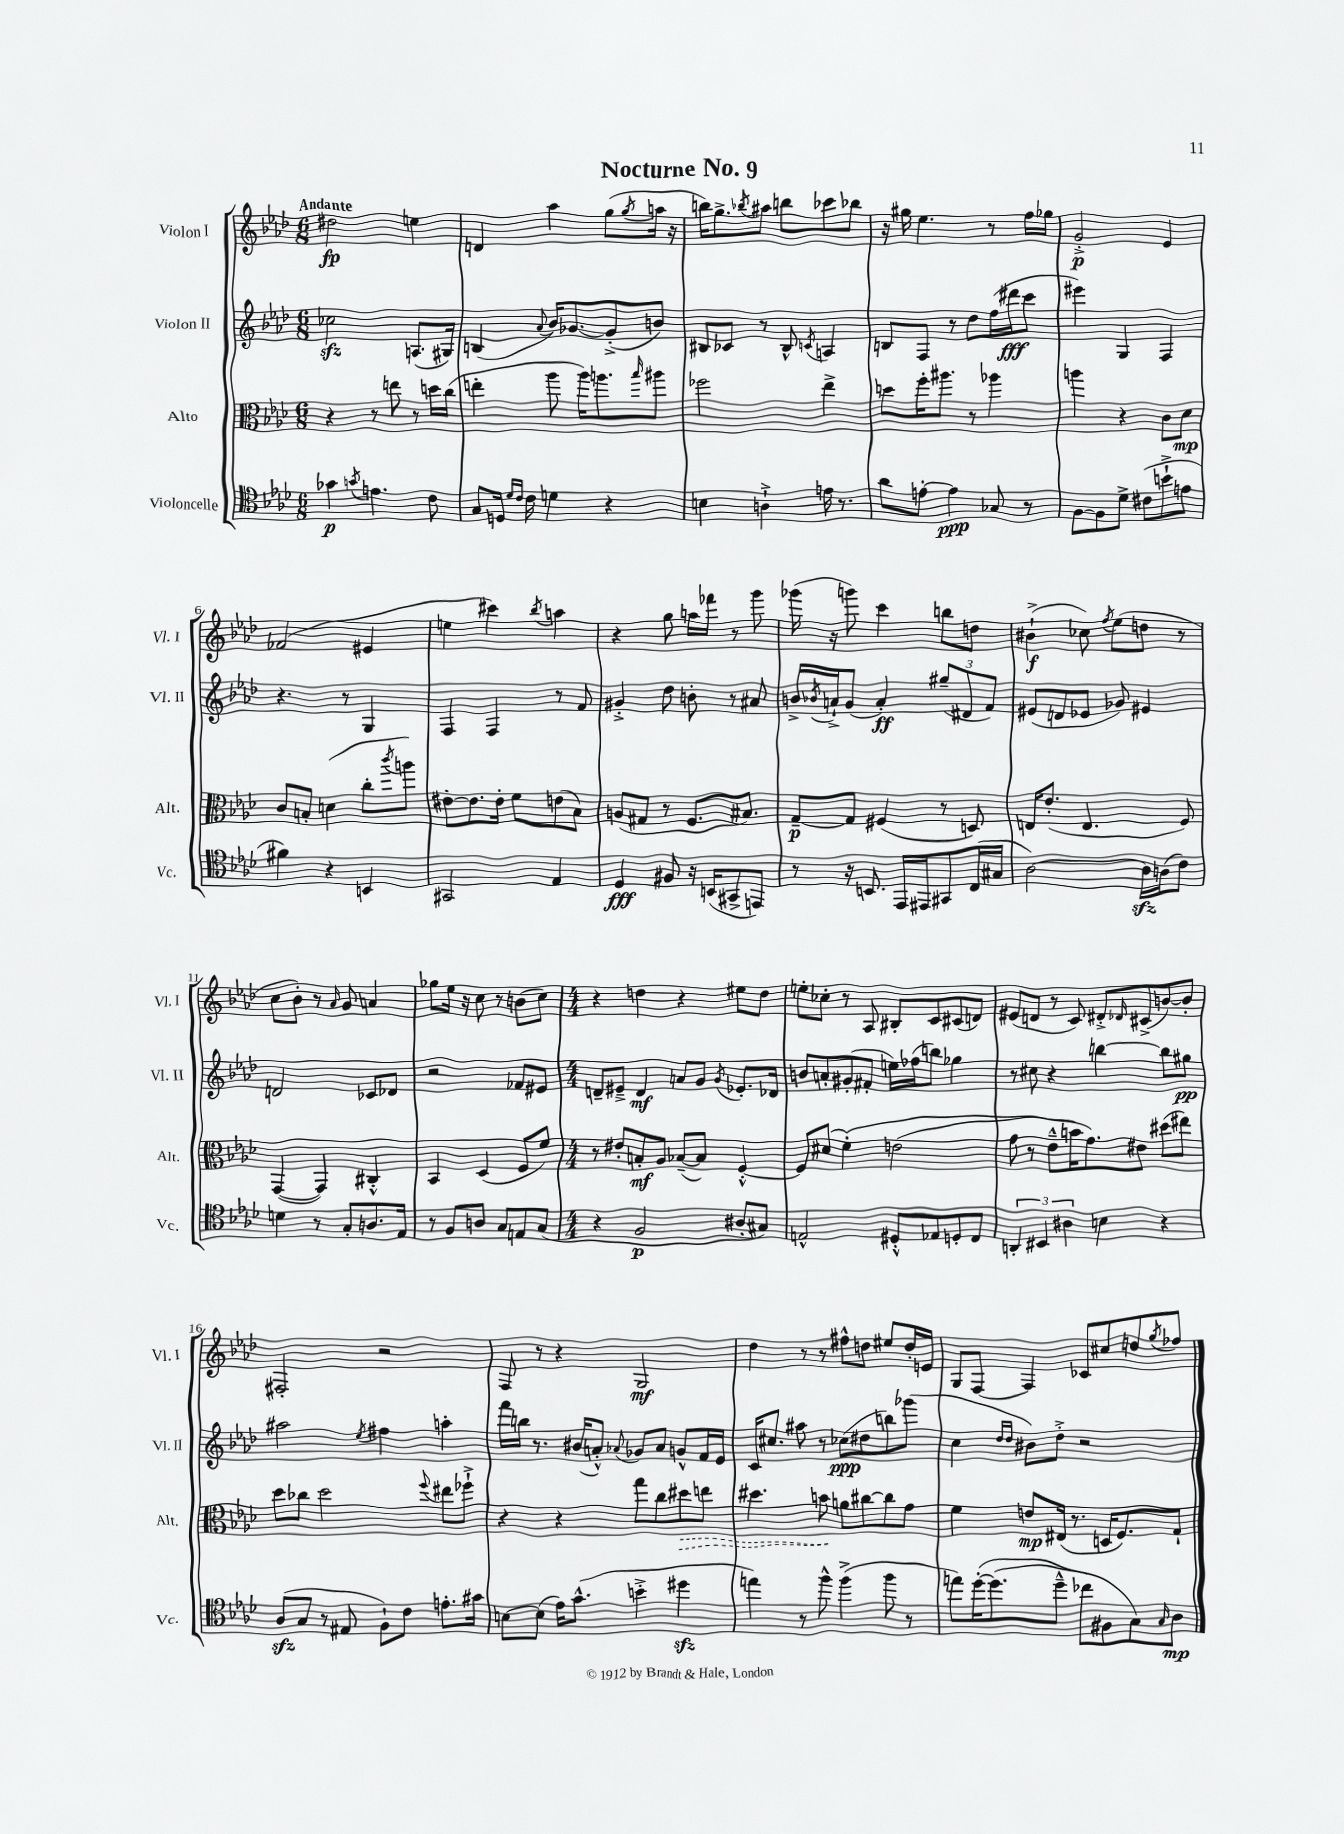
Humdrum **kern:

**kern	**kern	**kern	**kern
*staff4	*staff3	*staff2	*staff1
*clefC4	*clefC3	*clefG2	*clefG2
*k[b-e-a-d-]	*k[b-e-a-d-]	*k[b-e-a-d-]	*k[b-e-a-d-]
*M6/8	*M6/8	*M6/8	*M6/8
4g-\	4r	2cc-\	2dd#\
8qg/	.	.	.
4.e\	8r	.	.
.	8ee\	.	.
.	8r	(8.A/L	4ee\
8c\	16dd\LL	.	.
.	(16cc\JJ	16G#/Jk)	.
=	=	=	=
8G/L	4ee'\	(4B/	4d/
16D/Jk	.	.	.
16qqd-/LL	.	.	.
16qqc/JJ	.	.	.
16c\	.	.	.
.	.	8qqa-/	.
4d\	8aa-\	16b-/LK)	4aa-\
.	.	[8.g-/	.
.	16aa-\LK)	.	.
.	8.aa\	.	.
4r	.	(8g-'^/]	(8gg\L
.	16qqbb-/	.	8qgg/
.	8aa#\J	8b/J)	16aa\Jk
.	.	.	16r
=	=	=	=
4B\	2ff-\	8B#/L	16bb\LK)
.	.	.	8.gg^\
.	.	8c-/J	.
.	.	.	8qbb-/
4A`^\	.	8r	8aa#\J
.	.	8B#^^/	8bb\L
.	.	8qc/	.
16e\	4ee-^\	4A/	8ccc-\
8.r	.	.	.
.	.	.	8bb-\J
=	=	=	=
8a-\L	8dd\L	8B/L	16r
.	.	.	16gg#\
[8e'\J	16ff'\K	8F/J	4.ee-\
.	8.aa#\J	.	.
4e\]	.	8r	.
.	8r	8dd-\L	.
8G-/	4aa-\	(16ff\L	8r
.	.	16ddd#\J	.
8r	.	8ccc\J	16ff\LL
.	.	.	16gg-\JJ
=	=	=	=
[8F\L	4aa\	4eee#\)	2g'^/
8F\]	.	.	.
8d-^\J	4r	4G/	.
(8c#\L	.	.	.
8b`^\	8c\L	4F/	4e-/
8e\J	8d-\J	.	.
=	=	=	=
4f#\)	8c/L	4.r	(2f-/
.	8B'/J	.	.
4r	(4d\	.	.
.	.	8r	.
4BB/	8cc'\L	4G/	4e#/
.	8qccc/	.	.
.	8aa\J)	.	.
=	=	=	=
2GG#/	[8e#'\L	4F/	4ee\
.	8.e#\]	.	.
.	.	4F/	4ccc#\)
.	16e#'\Jk	.	.
.	8f\L	.	.
.	.	.	8qbb-/
4E-/	(8e\	8r	4aa\
.	8B-\J)	8f/	.
=	=	=	=
4D-/	(8A/L	4g#'^/	4r
.	8G#/J	.	.
8F#/	8r	8dd-\	8gg\
16r	8.F/L	8b'\	16aa\LL
(16BB/LK	.	.	16fff-\JJ
8GG#^/	.	8r	8r
.	8.B#/J)	.	.
8EE/J)	.	8a#/	8ggg\
=	=	=	=
8r	[8G~/L	16b^/LL	(16ggg-\
.	.	8qb-/	.
.	.	16a`^/J	16r
16r	8G/]J	(8g/J	8ggg\)
8.BB/	.	.	.
.	(4F#/	4a'/)	4ccc\
16EE-/LL	.	.	.
16EE#/J	.	.	.
8GG#/	8r	(12gg#~/L	8bb\L
.	.	12d#/	.
(16C/L	8D/)	.	8dd\J
.	.	12f/J)	.
16G#/JJ	.	.	.
=	=	=	=
[2A-\)	16E/LK	(8e#/L	(4b#`^\
.	(8.e-'/J	.	.
.	.	8d/	.
.	4.E/	8e-/J	8cc-\)
.	.	.	8qff/
.	.	8g-/)	(8ee-\L
16A-\]LL	.	4e#/	8dd\J
(16A\J	.	.	.
8c\J)	8F/)	.	8r
=	=	=	=
4d\	([4GG/	2d/	8cc\L
.	.	.	8b-'\J)
8r	4GG/])	.	8r
.	.	.	16qqa-/
8G'/L	.	.	8g/
8.A/	4C#'^^/	8c-/L	4a/
.	.	8d-/J	.
16E-/Jk	.	.	.
=	=	=	=
8r	4BB-/	2r	8gg-\L
8F/L	.	.	16ee-\Jk
.	.	.	16r
8A/J	(4D-/	.	8cc\
8G/L	.	.	8r
8E/	8F/L	8f-/L	(8b\L
(8G/J	8f/J)	8e#/J	8cc\J)
=	=	=	=
*M4/4	*M4/4	*M4/4	*M4/4
4r	8r	8d~/L	4r
.	8e#'/L	8e#~^/J	.
2F/	8B'/	4d/	4dd\
.	8A-/J	.	.
.	([8B-~/L	8a/L	4r
.	8B-/]J)	8g/J	.
.	.	8qg/	.
8A#'/L	[4F'^^/	8.e-'/L	8ee#\L
8G#/J)	.	.	8dd\J
.	.	16d-/Jk	.
=	=	=	=
2E^^/	8F/]L	8b/L	8ee'\L
.	(8d#/J	8a'/	8cc-'\J
.	&(4f'\)	(8g#'/	8r
.	.	8f#'/J	8A-/
8D#'^^/L	(2e\	16ee\LL)	8B#'/L
.	.	(16ff-\J	.
8E-/	.	8bb\J)	8c/
8D'/	.	4gg-\	(8c#/
8C/J	.	.	8d/J)
=	=	=	=
6AA'/	8g\	8r	(8e#/L
.	8r	8cc#\	8d/J
6BB#/	.	.	.
.	8e-~^^\L	4r	8r
6A#\	.	.	.
.	16b\K)	.	8c/)
.	8.g\&)	.	.
4B\	.	[4bb\	8d#'^/L
.	.	.	16qqd-/
.	8e#\J	.	(8c#^/
4r	(8dd#\L	8bb\]L	[8b/)
.	8ee#\J)	8gg#\J	8b'/]J
=	=	=	=
(8A-/L	8dd-\L	2aa#\	2F#'/
8G/J	8cc-\J	.	.
8r	2dd-\	.	.
8E#/	.	.	.
.	.	8qee-/	.
8F`\L)	.	4ff#\	2r
8c\J	.	.	.
.	8qqff/	.	.
8.e'\L	8ee#\L	4aa'\	.
.	8ff-`^\J	.	.
16g#\Jk	.	.	.
=	=	=	=
[8B\L	4r	16fff\LL	8F/
.	.	16bb\JJ	.
(8B\]J	.	8.r	8r
16e-\LK)	4r	.	4r
(8.g^^\J	.	(16b#/LK	.
.	.	8a'^^/J)	.
.	.	8qqa-/	.
4b'^\	8gg\L	8g-/L	2G/
.	8cc\	8a-/J	.
4dd#\	8dd#\	8g^^/L	.
.	8ee\J	16f/L	.
.	.	16e-/JJ	.
=	=	=	=
4ee\)	4.dd#\	16c/LK	4dd-\
.	.	8.cc#/J	.
8r	.	8aa#\	8r
8ff^^\	8b\	8r	8r
(4ff^\	8a\L	(8cc-\L	8ff#^^\L
.	[8cc#\	8dd#\	8dd\J
8ff\	8cc#\]	8bb\)	8ee#/L
8r	8g\J	(8ggg-\J	16dd'/L
.	.	.	16e/JJ
=	=	=	=
8ee\L)	4f\	4cc\	8G/L
&([16dd-'\K	.	.	[8F/J
(8.dd-\]	.	.	.
.	.	16qqdd-/LL	.
.	.	16qqdd-/JJ	.
.	8e/L	8b#\L)	4F/]
8dd-~^^\J	(16E#/Jk	8dd-'^\J	.
.	8.r	.	.
8cc-\L)	.	2r	8c-/L
8F#\	16D/LK	.	8cc#/
.	8.F/)	.	.
8G\&)	.	.	8dd/
16qqG/	.	.	8qgg/
8A-\J	8G`/J	.	8ff-/J
==	==	==	==
*-	*-	*-	*-
